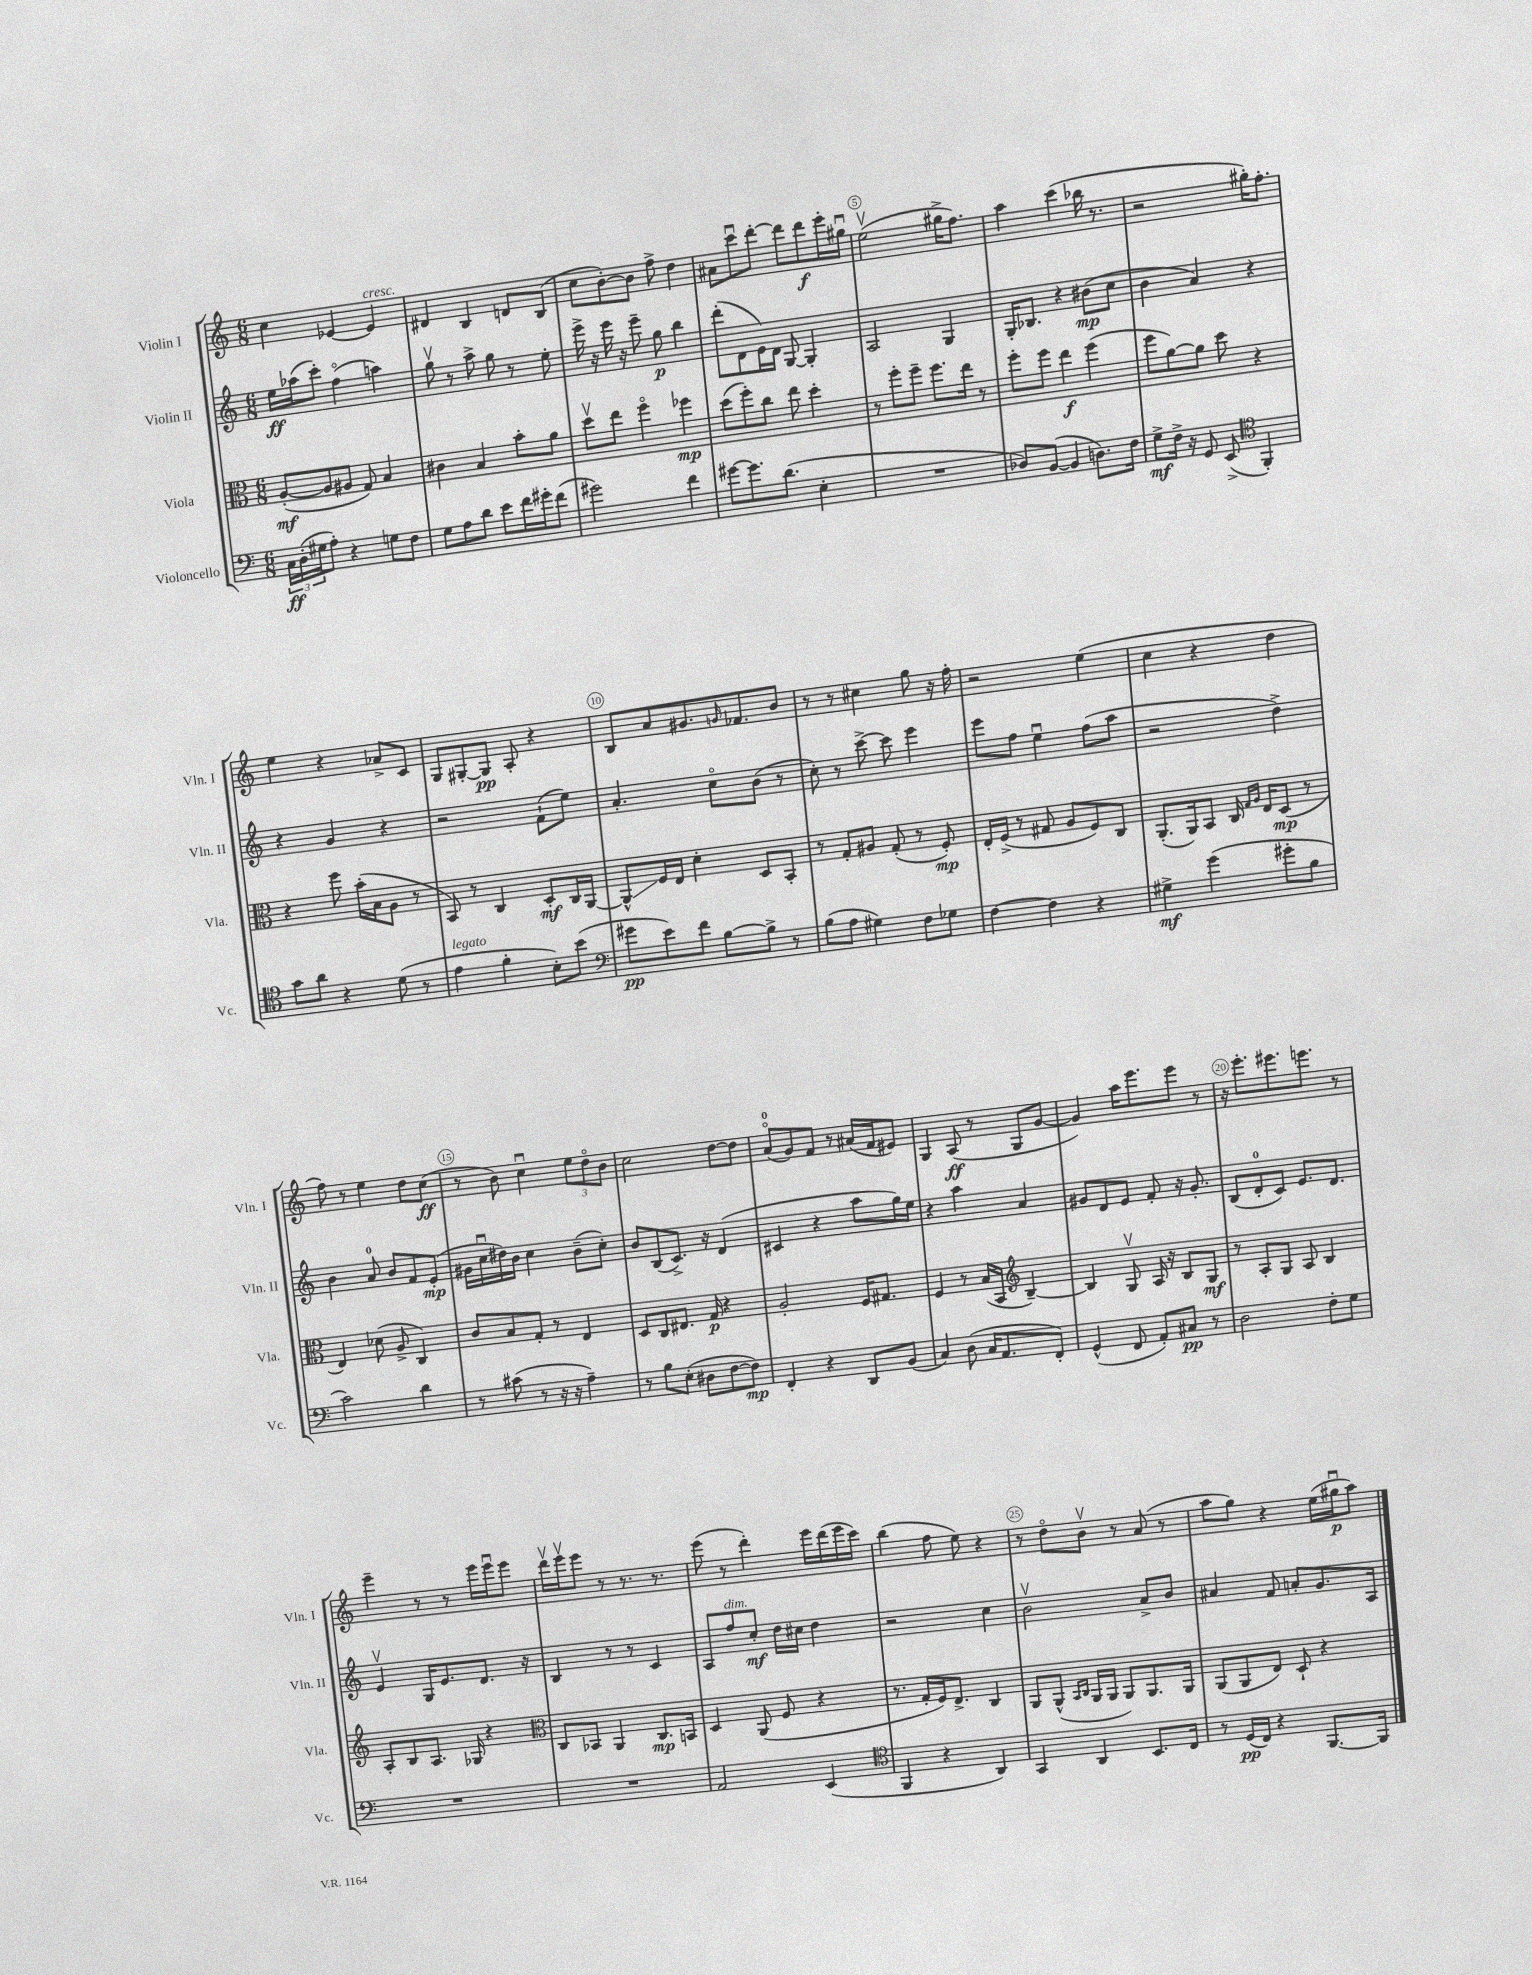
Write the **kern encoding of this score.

**kern	**kern	**kern	**kern
*staff4	*staff3	*staff2	*staff1
*clefF4	*clefC3	*clefG2	*clefG2
*k[]	*k[]	*k[]	*k[]
*M6/8	*M6/8	*M6/8	*M6/8
24C\LL	([8A'/L	16ee\LL	4cc\
(24D'\	.	.	.
.	.	(16aa-\J	.
24G#\J	.	.	.
8A'\J)	8A/]	8ccc'\J)	.
4r	8A#/J	(4ffo\	[4e-/
.	8G/)	.	.
8G\L	4B/	4aa\)	4e-/]
8F\J	.	.	.
=	=	=	=
8G\L	4c#\	8ggv\	4d#/
8A\	.	8r	.
8d\J	4B/	8aa^\	4B/
8e\L	.	8gg\	.
16f\L	8b'\L	8r	8d/L
16g#'\J	.	.	.
(8f\J	8a\J	8ee'\	(8B/J
=	=	=	=
2g#\)	8ddv\L	16eee^\	8cc\L
.	.	16r	.
.	8ee\J	16eee\	[8b'\)
.	.	16r	.
.	4ffo\	8eee~\	8b\]J
.	.	8gg\	8ff^\
4f\	4ff-\	4bb\	4dd\
=	=	=	=
[8g#\L	(8dd\L	(8ddd'\L	8a#\L
8.g#\]	8ff'\)	8d\	8cccu\
.	8cc\J	16e\L)	[8ddd'\J
(8.d\J	.	16d\JJ	.
.	8ee\	[8G/	8ddd\]L
4E'\	4dd'\	4G'/]	8ddd\
.	.	.	16eee'\L
.	.	.	16gg#u\JJ
=	=	=	=
2.r	8r	2A/	(2eev\
.	8ff'\L	.	.
.	8ff~\J	.	.
.	8.ff\L	.	.
.	.	4G/	16gg#^\LK
.	16ee\Jk	.	8.ff\J)
.	8r	.	.
=	=	=	=
8D-/L)	8ff'\L	16G'/LK	4aa\
.	.	8.B-/J	.
([8BB/J	8ff\J	.	.
4BB/]	4ee\	4r	(4ccc\
8.D\L)	(4ff\	(8b#\L	16bb-\
.	.	.	8.r
.	.	8cc\J	.
16F\Jk	.	.	.
=	=	=	=
8G^\L	8ff\L	4b\	2r
16F^\Jk	[8a\)	.	.
16r	.	.	.
8GG/	8a\]J	4a/)	.
(8EE^/	8dd\	.	.
*clefC4	*	*	*
4FF'/)	4r	4r	16gg#'\LK)
.	.	.	8.ff'\J
=	=	=	=
8g\L	4r	4r	4ee\
8a\J	.	.	.
4r	8ff\	4g/	4r
.	(16b'\LL	.	.
.	16B\J	.	.
(8d\	8A\J	4r	8a-^/L
8r	8r	.	8c/J
=	=	=	=
4e\	8BB/)	2r	8G/L
.	8r	.	[8G#'/
4f'\	4C/	.	8G#/]J
.	.	.	8A'/
8B'\L)	8D'/L	(8f`\L	4r
(8b\J	16C/L	8ee\J)	.
.	[16AA/JJ	.	.
=	=	=	=
*clefF4	*	*	*
8g#\L	8AA^^/]L	4.a'/	8B/L
8e\)	16F/L	.	8a/
.	16E/JJ	.	.
8f\J	4d'\	.	8.g#/
[8B\L	.	8cco\L	.
.	.	.	16qqg/
.	.	.	8.f-/
8B^\]J	8D/L	(8b\J	.
8r	8BB'/J	8r	8b/J
=	=	=	=
(8B\L	8r	8cc'\)	8r
8A\J	8G'/L	8r	8r
4G#\)	8A#/J	[8ccc^\	4cc#\
.	(8G'/	8ccc\]	.
8F\L	8r	4eee\	8gg\
8G-\J	8F'/)	.	16r
.	.	.	16ff'\
=	=	=	=
[4F\	16E'/LL	8eee\L	2r
.	(16F^/JJ	.	.
.	8r	8ff\J	.
4F\]	8G#/	4eeu\	.
.	8A/L	.	.
4r	8F/)	(8ff\L	(4ee\
.	8C/J	8aa\J	.
=	=	=	=
4G#^\	(8.AA'/L	2r	4cc\
.	16AA/k)	.	.
(4g\	8BB/J	.	4r
.	16C/	.	.
.	16qqG/LL	.	.
.	16qqA/JJ	.	.
.	16E/LK	.	.
8g#'\L	(8D/J	4dd^\)	4dd\
8B\J	8r	.	.
=	=	=	=
2c\)	4E/)	4b\	8ff\)
.	.	.	8r
.	(8d-\	8a/	4ee\
.	8A^/	8b/L	.
4d\	4C/)	8f/	8dd\L
.	.	(8e'/J	(8cc\J
=	=	=	=
8r	8c/L	16g#\LL	8r
.	.	16ccu\	.
(8c#\	8B/	16dd#\)	8b\)
.	.	16b\JJ	.
8r	8G'/J	4cc\	4ccu\
16r	8r	.	.
16r	.	.	.
4A~\)	4E/	(8b~\L	12ee\L
.	.	.	12ddo\
.	.	8cc'\J)	.
.	.	.	12b\J
=	=	=	=
8r	8D/L	8b/L	2cc\
8B\L	8C/	(8B/	.
(8E'\J	8.E#/J	8.c^/J)	.
8D#\L	.	.	.
.	16G/	16r	.
[8F\	4r	(4d/	[8dd\L
8F\]J)	.	.	8dd\]J
=	=	=	=
4FF'/	2A'/	4c#/	(8ao/L
.	.	.	8g/)
4r	.	4r	8f/J
.	.	.	8r
8DD/L	16F/LK	8aa\L	(16a#/LL
.	8.G#/J	.	16f/J
(8BB/J	.	16gg\L)	8e#/J)
.	.	16ee\JJ	.
=	=	=	=
4C/)	4F/	4r	4G/
(8D\	8r	4aa\	(8A/
16C/LK	(16B/LL	.	8r
8.AA/	16BB/JJ	.	.
*	*clefG2	*	*
.	[4B~/)	4a/	8G/L
8FF'/J)	.	.	[8g/J
=	=	=	=
(4GG^^/	4B/]	8g#/L	4g/])
.	.	8d/	.
8FF/	8Gv/	8e/J	16aa\LK
.	.	.	8.eee\
8AA'/L)	16A/	8f'/	.
.	16r	.	.
8C#/J	8B/L	16r	8eee\J
.	.	8.g#'/	.
8r	8G/J	.	8r
=	=	=	=
2D\	8r	(8B/L	16r
.	.	.	8.eee'\L
.	8A'/L	8d'/	.
.	8G/J	8c/J)	8.eee#\
.	8A/	8.e/L	.
.	.	.	8.eee\J
8F'\L	4B/	.	.
.	.	8.d/J	.
8G\J	.	.	8r
=	=	=	=
2.r	8A'/L	4ev/	4eee~\
.	8B/	.	.
.	8.A/J	16G/LK	8r
.	.	8.e/	.
.	.	.	8r
.	16G-/	.	.
.	4r	8.d/J	16eee\LL
.	.	.	16eeeu\J
.	.	.	8eee\J
.	.	16r	.
=	=	=	=
*	*clefC3	*	*
2.r	8C/L	4B/	16dddv\LL
.	.	.	16eeev\J
.	8BB-/J	.	8eee\J
.	4AA/	8r	8r
.	.	8r	8.r
.	8.C/L	4c/	.
.	.	.	8.r
.	16BB/Jk	.	.
=	=	=	=
2AA/	4D/	8A/L	(8eee\
.	.	8ff/	8r
.	(8AA/	8cc'/J	4ddd'\)
.	8F/	16dd\LL	.
.	.	16cc#\JJ	.
(4EE/	4r	4dd\	16eee\LL
.	.	.	(16ddd\
.	.	.	16eee\
.	.	.	16ccc\JJ)
=	=	=	=
*clefC4	*	*	*
4FF/	8.r	2r	(4bb\
.	16G'/LL	.	.
4r	16F/J)	.	8ff\
.	8.E^/J	.	.
.	.	.	8ee\)
4AA/)	4C/	4cc\	4r
=	=	=	=
4GG/	8AA/L	2bv\	8r
.	(8AA^^/J	.	8ddo\L
.	16qqBB/LL	.	.
.	16qqC/JJ	.	.
4AA/	16AA/LL	.	8bv\J
.	16AA/JJ	.	.
.	8AA/L)	.	8r
8.BB/L	8.AA/	8a^/L	(8a/
.	.	8b/J	8r
16C/Jk	16AA/Jk	.	.
=	=	=	=
8r	(8AA/L	4a#/	8aa\L
(16D/LL	8AA/	.	8gg\J)
16C/JJ)	.	.	.
4r	8E/J)	8f/	4r
.	8D`/	8a'/L	.
[8.FF/L	4r	8.g/	(16ee\LL
.	.	.	16gg#u\J
.	.	.	8aa\J)
16FF/]Jk	.	16A/Jk	.
==	==	==	==
*-	*-	*-	*-
